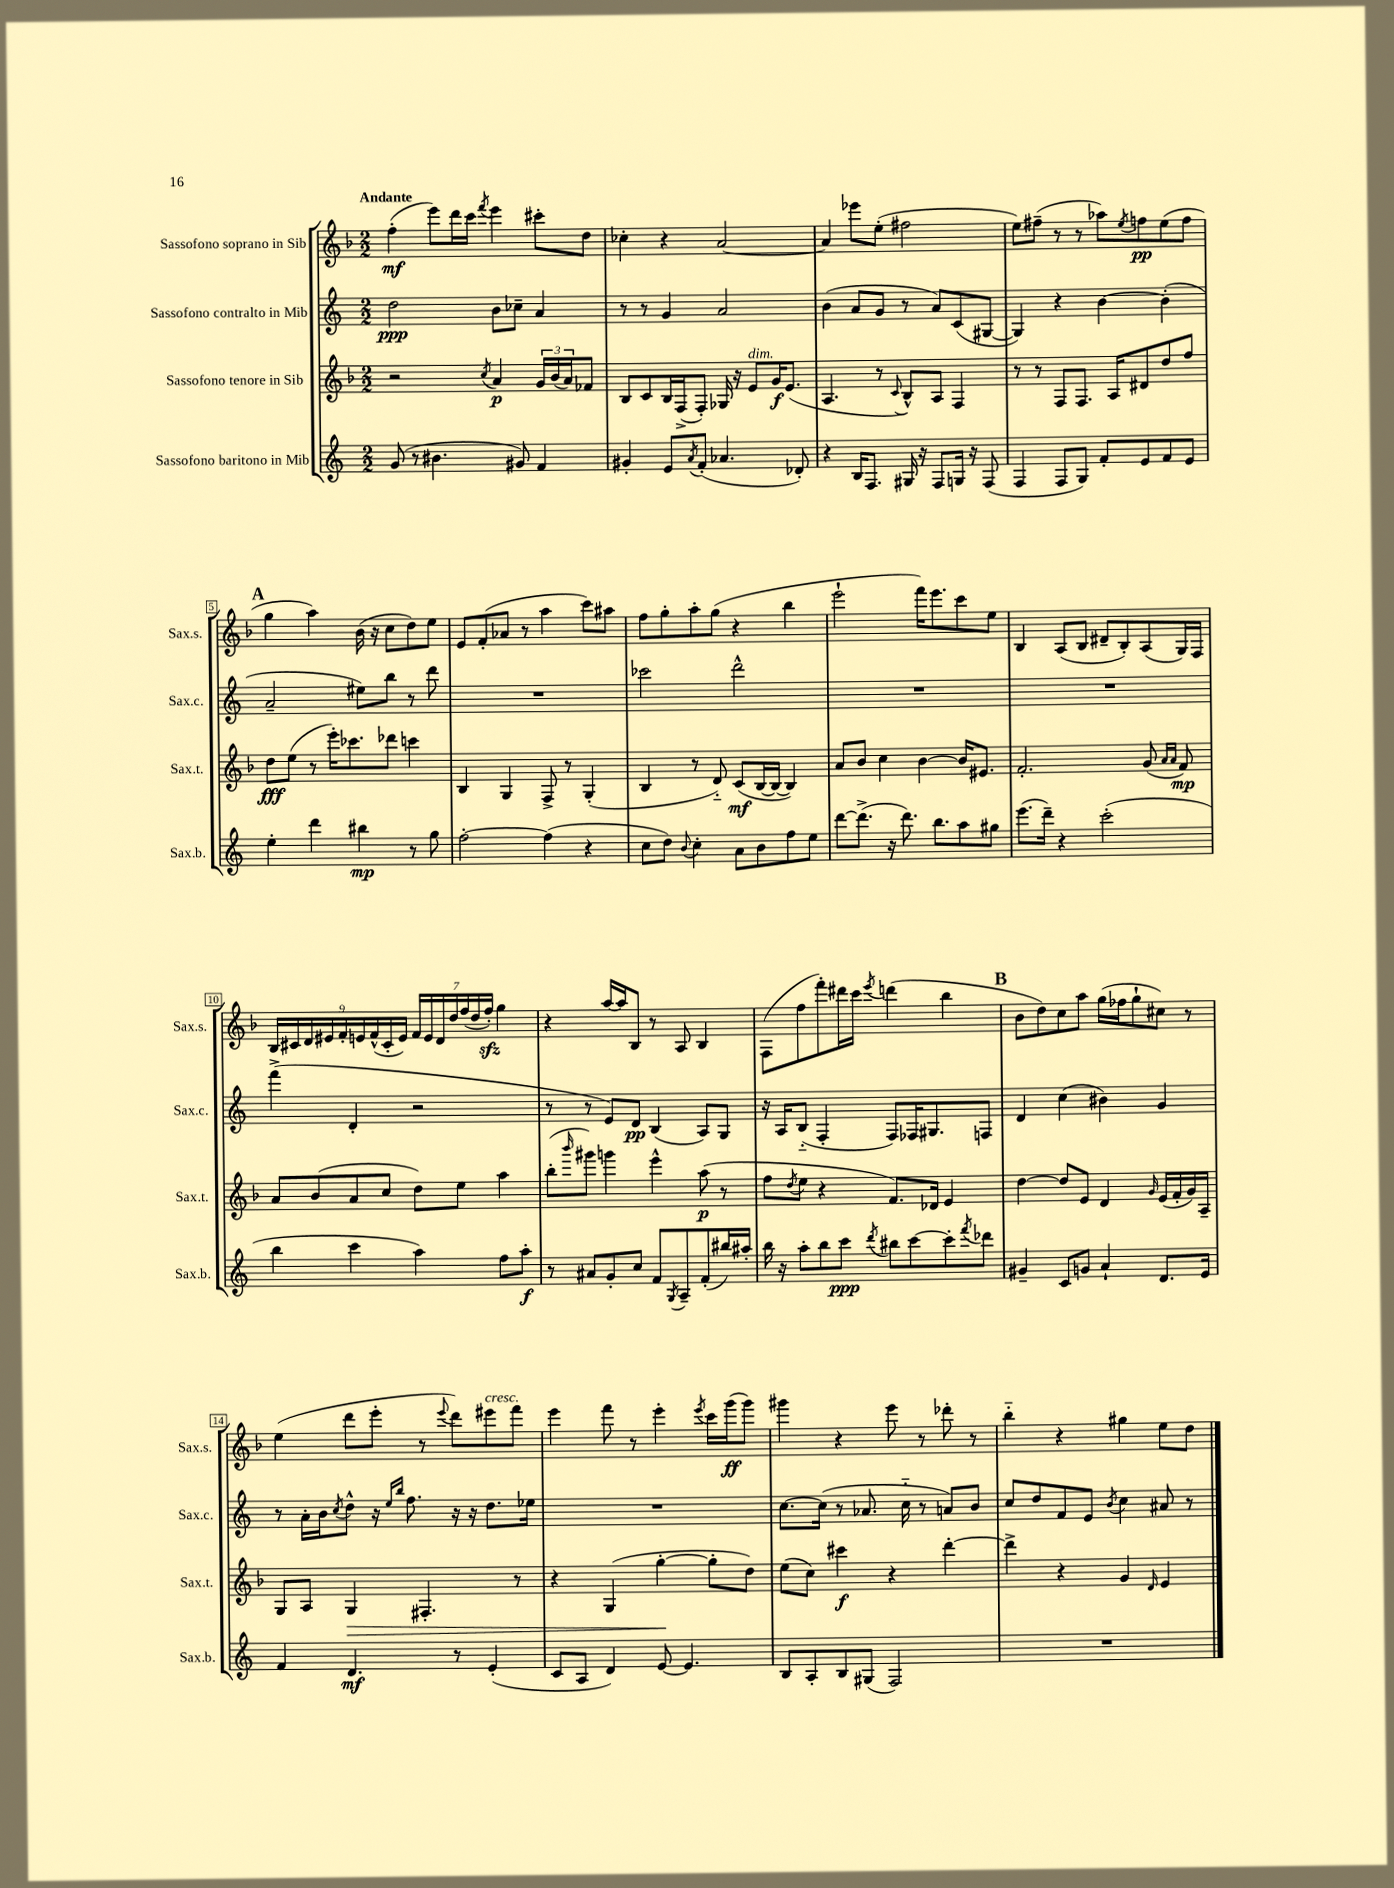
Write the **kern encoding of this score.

**kern	**dynam	**kern	**dynam	**kern	**dynam	**kern	**dynam
*part4	*part4	*part3	*part3	*part2	*part2	*part1	*part1
*staff4	*staff4	*staff3	*staff3	*staff2	*staff2	*staff1	*staff1
*I"Sassofono baritono in Mib	*	*I"Sassofono tenore in Sib	*	*I"Sassofono contralto in Mib	*	*I"Sassofono soprano in Sib	*
*I'Sax.b.	*	*I'Sax.t.	*	*I'Sax.c.	*	*I'Sax.s.	*
*clefG2	*	*clefG2	*	*clefG2	*	*clefG2	*
*k[]	*	*k[b-]	*	*k[]	*	*k[b-]	*
*M2/2	*	*M2/2	*	*M2/2	*	*M2/2	*
=1	=1	=1	=1	=1	=1	=1	=1
!	!	!	!	!	!	!LO:TX:a:B:t=Andante	!
(8g/	.	2r	.	2dd\	ppp	(4ff'\	mf
8r	.	.	.	.	.	.	.
4.b#X\	.	.	.	.	.	8eee\L)	.
.	.	.	.	.	.	16ddd\L	.
.	.	.	.	.	.	16ccc\JJ	.
.	.	8qcc/	.	.	.	8qfff/	.
.	.	4a/	p	8b\L	.	4eee\	.
8g#X/)	.	.	.	8cc-X~\J	.	.	.
4f/	.	24g/LL	.	4a/	.	8ccc#X'\L	.
.	.	(24b-/	.	.	.	.	.
.	.	24a/J)	.	.	.	.	.
.	.	8f-X/J	.	.	.	8dd\J	.
=2	=2	=2	=2	=2	=2	=2	=2
4g#X'/	.	8B-/L	.	8r	.	4cc-X'\	.
.	.	8c/	.	8r	.	.	.
8e/L	.	16B-/L	.	4g/	.	4r	.
.	.	(16F^/J	.	.	.	.	.
8qa/	.	.	.	.	.	.	.
(8f'/J	.	8F'/J)	.	.	.	.	.
4.a-X/	.	16G-X/	.	2a/	.	[2a/	.
.	.	16r	.	.	.	.	.
!	!	!LO:TX:a:i:t=dim.	!	!	!	!	!
.	.	8e/L	.	.	.	.	.
.	.	16g/K	f	.	.	.	.
.	.	(8.e/J	.	.	.	.	.
8d-X'/)	.	.	.	.	.	.	.
=3	=3	=3	=3	=3	=3	=3	=3
4r	.	4.A/	.	(4b\	.	4a/]	.
16B/KL	.	.	.	8a/L	.	8eee-X\L	.
8.F/J	.	.	.	.	.	.	.
.	.	8r	.	8g/J	.	(8ee'\J	.
.	.	8qqc/	.	.	.	.	.
16G#X/	.	8B-^^/L)	.	8r	.	2ff#X\	.
16r	.	.	.	.	.	.	.
8F/L	.	8A/J	.	8a/L)	.	.	.
16Gn/Jk	.	4F/	.	(8c/	.	.	.
16r	.	.	.	.	.	.	.
(8F/	.	.	.	[8G#X/J	.	.	.
=4	=4	=4	=4	=4	=4	=4	=4
4F/	.	8r	.	4G#/])	.	8ee\L)	.
.	.	8r	.	.	.	(8ff#X~\J	.
8F/L	.	8F/L	.	4r	.	8r	.
8G/J)	.	8.F/J	.	.	.	8r	.
8f'/L	.	.	.	[4b\	.	8aa-X\L)	.
.	.	16A/KL	.	.	.	.	.
.	.	.	.	.	.	8qee/	.
8e/	.	8d#X/	.	.	.	8ffn\	pp
8f/	.	8dd/	.	(4b'\]	.	(8ee\	.
8e/J	.	8ff/J	.	.	.	8ff\J	.
!!LO:LB:g=z
!!LO:REH:place=s1:t=A
=5	=5	=5	=5	=5	=5	=5	=5
4ee'\	.	8dd\L	fff	2a~/	.	4gg\	.
.	.	(8ee\J	.	.	.	.	.
4ddd\	.	8r	.	.	.	4aa\)	.
.	.	16eee'\KL)	.	.	.	.	.
.	.	8.ccc-X\	.	.	.	.	.
4bb#X\	mp	.	.	8ee#X\L)	.	(16b-\	.
.	.	.	.	.	.	16r	.
.	.	8ddd-X\J	.	8bb\J	.	8cc\L	.
8r	.	4cccn\	.	8r	.	8dd\)	.
8gg\	.	.	.	8ddd\	.	8ee\J	.
=6	=6	=6	=6	=6	=6	=6	=6
[2ff'\	.	4B-/	.	1r	.	8e/L	.
.	.	.	.	.	.	(8f'/	.
.	.	4G/	.	.	.	8a-X/J	.
.	.	.	.	.	.	8r	.
(4ff\]	.	8F^/	.	.	.	4aa\	.
.	.	8r	.	.	.	.	.
4r	.	(4G'/	.	.	.	8ccc\L)	.
.	.	.	.	.	.	8aa#X\J	.
=7	=7	=7	=7	=7	=7	=7	=7
8cc\L	.	4B-/	.	2ccc-X\	.	8ff\L	.
8dd\J)	.	.	.	.	.	8gg'\	.
8qqb/	.	.	.	.	.	.	.
4cc'\	.	8r	.	.	.	8aa'\	.
.	.	8d/)	.	.	.	(8gg\J	.
8a\L	.	(8c/L	mf	2ddd^^\	.	4r	.
8b\	.	[16B-/L	.	.	.	.	.
.	.	16B-/JJ_	.	.	.	.	.
8ff\	.	4B-/])	.	.	.	4bb-\	.
8ee\J	.	.	.	.	.	.	.
=8	=8	=8	=8	=8	=8	=8	=8
[8ddd\L	.	8a/L	.	1r	.	2eee`\	.
(8.ddd^\J]	.	8b-/J	.	.	.	.	.
.	.	4cc\	.	.	.	.	.
16r	.	.	.	.	.	.	.
8.ddd\)	.	.	.	.	.	.	.
.	.	[4b-\	.	.	.	16fff\KL)	.
8.bb\L	.	.	.	.	.	8.eee\	.
8aa\	.	16b-/KL]	.	.	.	8ccc\	.
.	.	8.e#X/J	.	.	.	.	.
8gg#X\J	.	.	.	.	.	8ee\J	.
=9	=9	=9	=9	=9	=9	=9	=9
(8.eee\L	.	2.f'/	.	1r	.	4B-/	.
16ddd~\Jk)	.	.	.	.	.	.	.
4r	.	.	.	.	.	(8A/L	.
.	.	.	.	.	.	8B-/J	.
(2ccc'\	.	.	.	.	.	8d#X~/L	.
.	.	.	.	.	.	8B-'/)	.
.	.	(8g/	.	.	.	(8A/	.
.	.	16qqa/LL	.	.	.	.	.
.	.	16qqa/JJ	.	.	.	.	.
.	.	8f/)	mp	.	.	16G/L)	.
.	.	.	.	.	.	16F/JJ	.
!!LO:LB:g=z
=10	=10	=10	=10	=10	=10	=10	=10
4bb\	.	8a/L	.	(4fff^\	.	18B-/LL	.
.	.	.	.	.	.	18c#X/	.
.	.	.	.	.	.	18d/	.
.	.	(8b-/	.	.	.	.	.
.	.	.	.	.	.	18e#X/	.
.	.	.	.	.	.	18f'/	.
4ccc\	.	8a/	.	4d'/	.	.	.
.	.	.	.	.	.	18en/	.
.	.	.	.	.	.	(18f^^/	.
.	.	8cc/J	.	.	.	.	.
.	.	.	.	.	.	18c#'/	.
.	.	.	.	.	.	18e/JJ)	.
4aa\)	.	8dd\L)	.	2r	.	28f/LL	.
.	.	.	.	.	.	28e/	.
.	.	.	.	.	.	28d/	.
.	.	.	.	.	.	28dd/	.
.	.	8ee\J	.	.	.	.	.
.	.	.	.	.	.	(28ff/	.
.	.	.	.	.	.	28dd/	.
.	.	.	.	.	.	28ffzz'/JJ)	.
8ff\L	.	4aa\	.	.	.	4gg\	.
8aa'\J	f	.	.	.	.	.	.
=11	=11	=11	=11	=11	=11	=11	=11
8r	.	(8bb-'\L	.	8r	.	4r	.
.	.	16qqbbb-/	.	.	.	.	.
8a#X/L	.	8ggg#X\J)	.	8r	.	.	.
8g'/	.	4gggn\	.	8e/L)	.	[16aa/LL	.
.	.	.	.	.	.	16aa/J]	.
8cc/J	.	.	.	8d/J	pp	8B-/J	.
8f/L	.	4eee^^\	.	(4B/	.	8r	.
8qG/	.	.	.	.	.	.	.
8A~/	.	.	.	.	.	8A/	.
(8f'/	.	(8aa\	p	8A/L)	.	4B-/	.
16bb#X/L)	.	8r	.	8G/J	.	.	.
16aa#X'/JJ	.	.	.	.	.	.	.
=12	=12	=12	=12	=12	=12	=12	=12
16bb\	.	8ff\L	.	16r	.	(8F\L	.
16r	.	.	.	16A/KL	.	.	.
.	.	8qdd/	.	.	.	.	.
8aa'\L	.	8ee\J	.	(8B/J	.	8ff\	.
8bb\	.	4r	.	4F'/	.	8fff'\)	.
8ccc\J	ppp	.	.	.	.	16ddd#X\L	.
.	.	.	.	.	.	16ccc\JJ	.
8qddd/	.	.	.	.	.	8qeee/	.
8bb#X\L	.	8.f/L)	.	8F/L)	.	(4dddn\	.
[8ccc\	.	.	.	16F-X/K	.	.	.
.	.	16d-X/Jk	.	8.G#X/	.	.	.
8ccc'\]	.	4e/	.	.	.	4bb-\	.
8qfff/	.	.	.	.	.	.	.
8ddd-X\J	.	.	.	8Fn/J	.	.	.
!!LO:REH:place=s1:t=B
=13	=13	=13	=13	=13	=13	=13	=13
4g#X~/	.	[4dd\	.	4d/	.	8b-\L	.
.	.	.	.	.	.	8dd\)	.
8c/L	.	8dd/L]	.	(4cc\	.	8cc\	.
8gn/J	.	8e/J	.	.	.	8aa\J	.
4a`/	.	4d/	.	4b#X\)	.	(16gg\LL	.
.	.	.	.	.	.	16ff-X\J	.
.	.	.	.	.	.	8gg`\	.
.	.	16qqg/	.	.	.	.	.
8.d/L	.	(16e/LL	.	4g/	.	8cc#X\J)	.
.	.	16f'/	.	.	.	.	.
.	.	16g/)	.	.	.	8r	.
16e/Jk	.	16A~/JJ	.	.	.	.	.
!!LO:LB:g=z
=14	=14	=14	=14	=14	=14	=14	=14
4f/	.	8G/L	.	8r	.	(4ee\	.
.	.	8A/J	.	16a'\LL	.	.	.
.	.	.	.	16b\J	.	.	.
.	.	.	.	8qcc/	.	.	.
!	!	!	!LO:HP:b	!	!	!	!
4.d/	mf	4G/	>	8dd^^\J	.	8ddd\L	.
.	.	.	.	16r	.	8eee'\J	.
.	.	.	.	16qqee/LL	.	.	.
.	.	.	.	16qqbb/JJ	.	.	.
.	.	.	.	8.ff\	.	.	.
.	.	4.F#X'/	.	.	.	8r	.
.	.	.	.	.	.	8qqeee/	.
8r	.	.	.	16r	.	8ddd\L)	.
.	.	.	.	16r	.	.	.
!	!	!	!	!	!	!LO:TX:a:i:t=cresc.	!
(4e'/	.	.	.	8.dd\L	.	8eee#X\	.
.	.	8r	.	.	.	8fff\J	.
.	.	.	.	16ee-X\Jk	.	.	.
=15	=15	=15	=15	=15	=15	=15	=15
8c/L	.	4r	.	1r	.	4eee\	.
8A/J	.	.	.	.	.	.	.
4d/)	.	(4G/	.	.	.	8fff\	.
.	.	.	.	.	.	8r	.
[8e/	.	[4gg'\	.	.	.	4eee'\	.
4.e/]	.	.	.	.	.	.	.
.	.	.	.	.	.	8qeee/	.
.	.	8gg'\L]	]	.	.	16ccc\LL	.
.	.	.	.	.	.	(16ggg\J	ff
.	.	8dd\J)	.	.	.	8ggg\J)	.
=16	=16	=16	=16	=16	=16	=16	=16
8B/L	.	(8ee\L	.	[8.cc\L	.	4ggg#X\	.
8A'/	.	8cc\J)	.	.	.	.	.
.	.	.	.	(16cc\Jk]	.	.	.
8B/	.	4ccc#X\	f	8r	.	4r	.
(8G#X/J	.	.	.	8.a-X/	.	.	.
2F/)	.	4r	.	.	.	8eee\	.
.	.	.	.	16cc\	.	.	.
.	.	.	.	8r	.	8r	.
.	.	[4ddd'\	.	8an/L)	.	8ddd-X'\	.
.	.	.	.	8b/J	.	8r	.
=17	=17	=17	=17	=17	=17	=17	=17
1r	.	4ddd^\]	.	8cc/L	.	4bb-\	.
.	.	.	.	8dd/	.	.	.
.	.	4r	.	8f/	.	4r	.
.	.	.	.	8e/J	.	.	.
.	.	.	.	8qb/	.	.	.
.	.	4g/	.	4cc\	.	4gg#X\	.
.	.	16qqd/	.	.	.	.	.
.	.	4e/	.	8a#X/	.	8ee\L	.
.	.	.	.	8r	.	8dd\J	.
==	==	==	==	==	==	==	==
*-	*-	*-	*-	*-	*-	*-	*-
